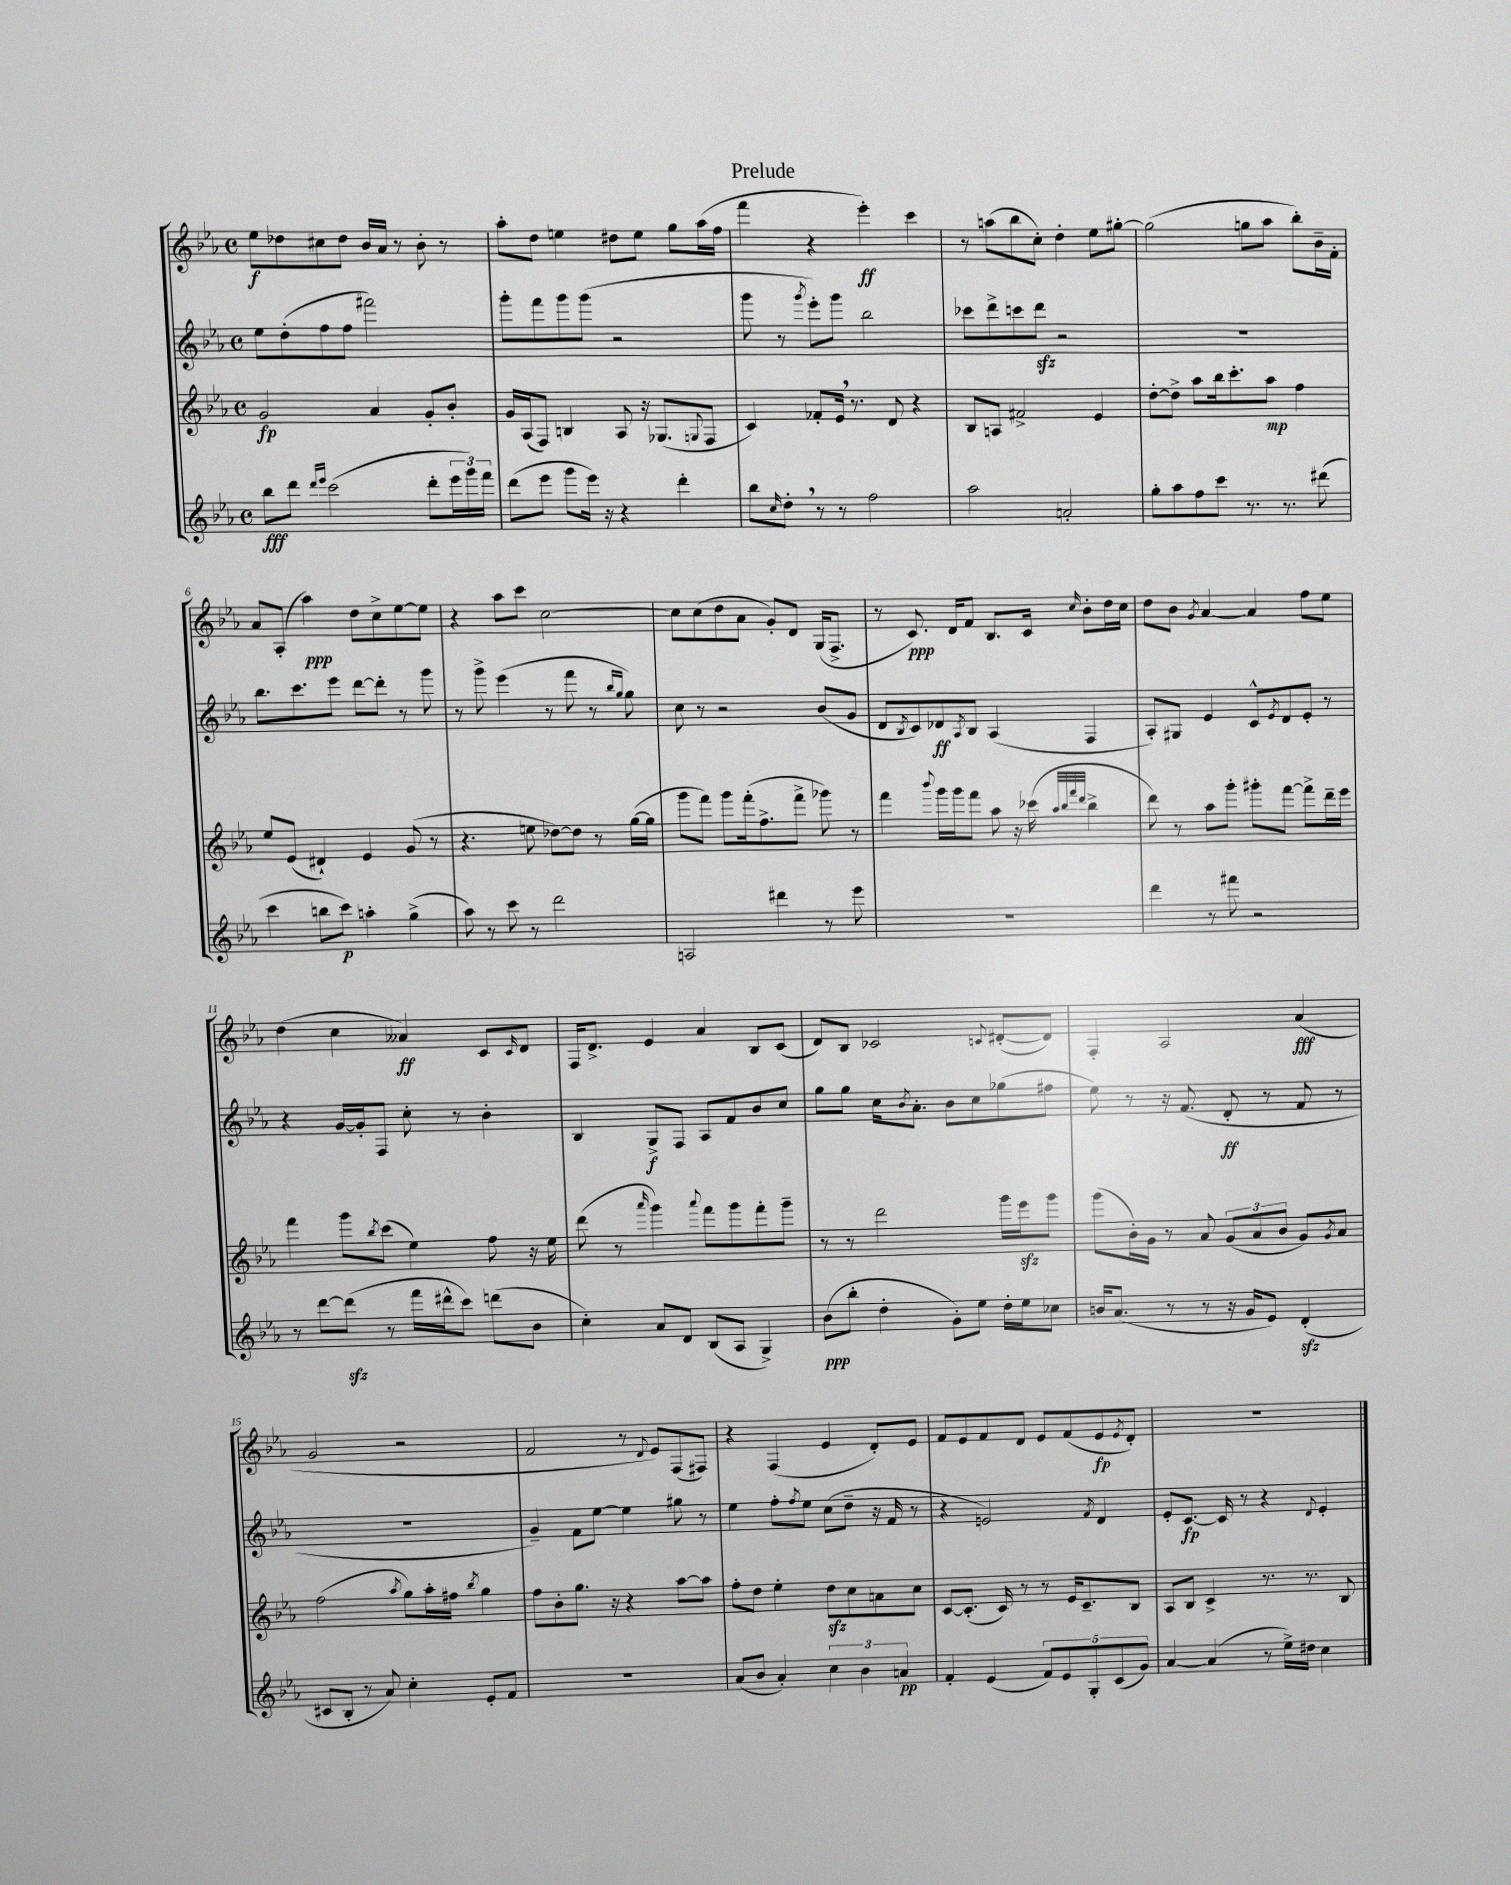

**kern	**kern	**kern	**kern
*staff4	*staff3	*staff2	*staff1
*clefG2	*clefG2	*clefG2	*clefG2
*k[b-e-a-]	*k[b-e-a-]	*k[b-e-a-]	*k[b-e-a-]
*M4/4	*M4/4	*M4/4	*M4/4
*met(c)	*met(c)	*met(c)	*met(c)
8bb-	2g	8ee-	8ee-
8ddd	.	(8dd'	8dd-
16qqddd	.	.	.
16qqeee-	.	.	.
(2ccc	.	8ff	8cc#
.	.	8ff	8dd-
.	4a-	2fff#)	16b-
.	.	.	16a-
.	.	.	8r
8ddd'	8g'	.	8b-'
24eee-	8b-'	.	8r
24ggg)	.	.	.
24fff	.	.	.
=	=	=	=
(8ddd	16g	8ggg'	8aa-'
.	(16A-	.	.
8eee-	8F)	8fff	8dd
8ggg	4B	8ggg	4ee
16eee-)	.	(8ggg	.
16r	.	.	.
4r	8A-	2r	8dd#
.	16r	.	8ee
.	(8.G-	.	.
4ddd'	.	.	8gg
.	8qqG	.	.
.	8F	.	(16aa-
.	.	.	16ff
=	=	=	=
8bb-	4c)	8ggg	4fff
16qqcc	.	.	.
8dd'	.	8r	.
.	.	8qggg	.
8r	8f-'	8eee-')	4r
8r	16e-	8ggg	.
.	8.r	.	.
2ff	.	2bb-	4eee-')
.	8d	.	.
.	4r	.	4ccc
=	=	=	=
2aa-	8B-	8ccc-	8r
.	8A	8ddd^	(8aa
.	2f#^	8ccc	8bb-
.	.	8ddd	8cc')
2a'	.	2r	4dd'
.	4e-	.	8ee-
.	.	.	[8gg#'
=	=	=	=
8gg'	[8dd'	1r	(2gg#]
8aa-	8dd^]	.	.
8ff	8aa-	.	.
8ccc	16bb-	.	.
.	8.ccc'	.	.
8.r	.	.	8gg
.	8aa-	.	8aa-
8.r	.	.	.
.	4ff	.	8bb-')
(8ddd#	.	.	16b-~
.	.	.	16f'
=	=	=	=
4ccc	8ee-	8.bb-	8a-
.	(8e-	.	(8A-'
.	.	8.ccc	.
8bb	4d#`)	.	4aa-)
8ccc)	.	8eee-	.
4aa'	4e-	[8ddd	8dd
.	.	8ddd']	8cc^
(4gg^	(8g	8r	[8ee-
.	8r	8ggg	8ee-]
=	=	=	=
8aa-)	4.r	8r	4r
8r	.	8ggg^	.
8ccc	.	(4eee-	8aa-
8r	8ee	.	8ccc
2ddd	[8dd-)	8r	[2cc
.	8dd-]	8fff	.
.	8r	8r	.
.	.	16qqbb-	.
.	.	16qqgg	.
.	([16gg	8gg)	.
.	16gg]	.	.
=	=	=	=
2A	8ggg	8cc	8cc]
.	8fff)	8r	(8cc
.	8ggg	2r	8dd
.	(16fff'	.	8a-
.	8.ff^	.	.
4ddd#	.	.	8g')
.	8fff^	.	8d
8r	8ggg-)	(8b-	(16G
.	.	.	8.F^
8eee-	8r	8g	.
=	=	=	=
1r	4fff	8d	8r
.	.	8qB-	.
.	.	8c)	8.c)
.	8qqbbb-	.	.
.	16ggg	8d-	.
.	16ggg	.	16d
.	.	8qA-	.
.	8fff	8B-	8f
.	8aa-	(4A-	8.B-
.	16r	.	.
.	(16ccc-	.	16c
.	32qqaa-	.	.
.	32qqbb-	.	.
.	32qqfff	.	.
.	32qqddd	.	16qqcc
.	4bb-^	4F	8b-'
.	.	.	16dd
.	.	.	16cc
=	=	=	=
4ddd	8ddd)	8A-')	8dd
.	8r	8G#	8b-
.	.	.	8qg
8r	8aa-	4e-	[4a-
8fff#	8ggg'	.	.
2r	8ggg#'	8c^^	4a-]
.	.	8qe-	.
.	[8fff	8d	.
.	8fff^]	8e-'	8ff
.	16ddd~	8r	8ee-
.	16eee-	.	.
=	=	=	=
8r	4fff	4r	(4dd
[8ddd	.	.	.
(8ddd]	8ggg	[16g	4cc
.	.	16g']	.
.	8qbb-	.	.
8r	(8ccc	8F	.
16fff	4ee-)	8cc'	4a--)
16ddd#^^	.	.	.
8ccc)	.	8r	.
(8ddd	8ff	4b-'	8c
.	.	.	16qqc
8b-	16r	.	8d
.	16ee-	.	.
=	=	=	=
4cc')	(8ddd	4B-	16F
.	.	.	8.d^
.	8r	.	.
.	16qqaaa-	.	.
8a-	4ggg)	8G^	4e-
8d	.	8F	.
.	8qqaaa-	.	.
(8B-	8fff	8A-	4a-
8A-	8ggg	8f	.
4G^)	8fff'	8b-	8B-
.	8ggg~	8cc	(8c
=	=	=	=
(8b-	8r	8gg	8d)
8bb-'	8r	8gg	8B-
4dd'	2ddd	16cc	2c-
.	.	8qb-	.
.	.	8.a-'	.
8g')	.	8b-	.
8ee-	.	8cc	.
.	.	.	8qqc
16dd'	16ggg	(8gg-	([8d#'
16ee-	16eee-	.	.
8cc-	8ggg	8ff#	8d#])
=	=	=	=
16b	(8ggg	8ee-)	4F'
(8.a-	.	.	.
.	16b-')	8r	.
.	16g	.	.
8r	8r	16r	2A-
.	.	(8.f	.
8r	8a-	.	.
16r	(12g	8d'	.
16g	.	.	.
.	12a-	.	.
8e-)	.	8r	.
.	12b-	.	.
(4d'	8g)	8f	(4a-
.	8qg	.	.
.	8a-	8r	.
=	=	=	=
8c#	(2ff	1r	2g
8B-'	.	.	.
8r	.	.	.
8a-)	.	.	.
.	8qaa-	.	.
4cc'	8gg)	.	2r
.	16aa-'	.	.
.	16ff#	.	.
.	8qbb-	.	.
8e-'	4gg	.	.
8f	.	.	.
=	=	=	=
1r	8ff	4g~)	2f
.	8b-'	.	.
.	8.gg	8f	.
.	.	[8ee-	.
.	16r	.	.
.	4r	4ee-]	8r
.	.	.	8qqd
.	.	.	8e-)
.	[8aa-	8gg#	(8F
.	8aa-]	8r	8F#)
=	=	=	=
(8a-	8ff'	4ee-	4r
8b-	8dd	.	.
4a-')	4ee-'	8ff'	(4F
.	.	8qff	.
.	.	8ee-	.
6cc	8dd	(8cc	4e-
.	8cc	8dd~	.
6b-	.	.	.
.	8a	16r	8d')
.	.	16f	.
6a	.	.	.
.	8cc	8r	8e-
=	=	=	=
4f'	[8c	4r	8f
.	(8.c']	.	8e-
(4e-	.	2e)	8f
.	16c)	.	.
.	8r	.	8d
10f)	8r	.	8e-
10e-	.	.	.
.	16e-	.	(8f
.	8.c~	.	.
10G'	.	.	.
.	.	8qf	.
.	.	4d	8e-
(10c	.	.	.
.	.	.	8qe-
.	8B-	.	8d')
10g)	.	.	.
=	=	=	=
[4a-	8A-	8e-'	1r
.	8B-	[8.c	.
(4a-]	4c^	.	.
.	.	16c]	.
.	.	8r	.
8r	8.r	4r	.
16ee-^)	.	.	.
16dd#	8.r	.	.
.	.	8qqd	.
4cc	.	4e-'	.
.	8B-	.	.
==	==	==	==
*-	*-	*-	*-
